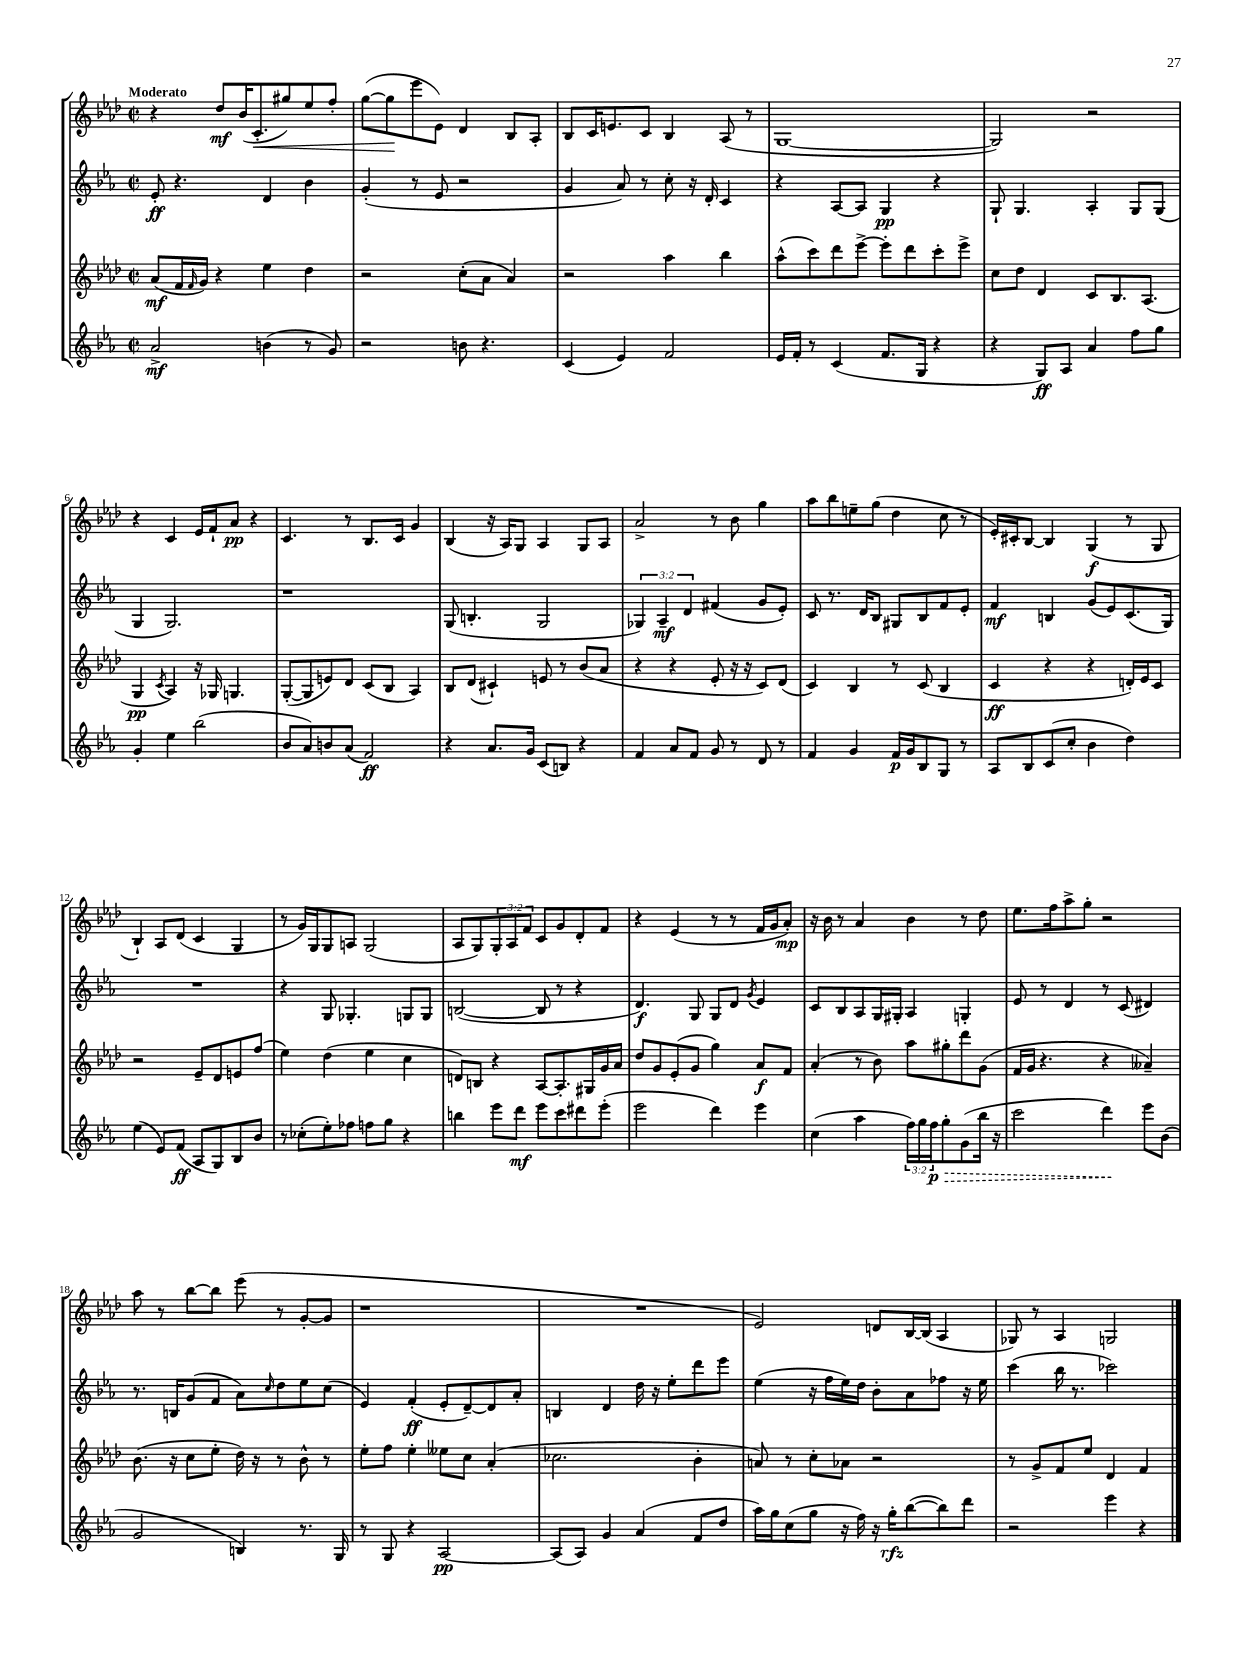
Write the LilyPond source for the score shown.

<<
\new StaffGroup <<
\new Staff = "s0" {
    \clef treble \key aes \major \defaultTimeSignature \time 2/2 \override Staff.TupletNumber.text = #tuplet-number::calc-fraction-text \tempo "Moderato"
    r4 des''8\mf bes'16( c'8.-.\< gis''8) ees''8 f''8-. |
    g''8~( g''8\! ees'''8 ees'8) des'4 bes8 aes8-. |
    bes8 c'16 e'8. c'8 bes4 aes8( r8 |
    g1~ |
    g2) r2 |
    r4 c'4 ees'16 f'16-! aes'8\pp r4 |
    c'4. r8 bes8. c'16 g'4 |
    bes4( r16 aes16) g8 aes4 g8 aes8 |
    aes'2-> r8 bes'8 g''4 |
    aes''8 bes''8 e''8-- g''8( des''4 c''8 r8 |
    ees'16-.) cis'16-. bes8~ bes4 g4\f( r8 g8 |
    bes4-!) aes8 des'8( c'4 g4 |
    r8 g'16) g16 g8 a8 g2( |
    aes8 g8) \tuplet 3/2 { g8-. aes8 f'8 } c'8 g'8 des'8-. f'8 |
    r4 ees'4( r8 r8 f'16 g'16 aes'8-.\mp) |
    r16 bes'16 r8 aes'4 bes'4 r8 des''8 |
    ees''8. f''16 aes''8-> g''8-. r2 |
    aes''8 r8 bes''8~ bes''8 ees'''8( r8 g'8~-. g'8 |
    r1 |
    R1 |
    ees'2) d'8 bes16~ bes16( aes4 |
    ges8) r8 aes4 g2 \bar "|." |
}
\new Staff = "s1" {
    \clef treble \key ees \major \defaultTimeSignature \time 2/2 \override Staff.TupletNumber.text = #tuplet-number::calc-fraction-text
    ees'8-.\ff r4. d'4 bes'4 |
    g'4-.( r8 ees'8 r2 |
    g'4 aes'8) r8 c''8-. r16 d'16-. c'4 |
    r4 aes8~ aes8 g4\pp r4 |
    g8-! g4. aes4-. g8 g8( |
    g4 g2.) |
    r1 |
    g8( b4.-. g2 |
    \tuplet 3/2 { ges4) aes4--\mf d'4 } fis'4( g'8 ees'8-.) |
    c'8 r8. d'16 bes8 gis8 bes8 f'8 ees'8-. |
    f'4\mf b4 g'8( ees'8) c'8.( g16) |
    R1 |
    r4 g8 ges4.-. g8 g8 |
    b2~( b8 r8 r4 |
    d'4.\f) g8 g8 d'8 \acciaccatura { g'8 } ees'4 |
    c'8 bes8 aes8 g16 gis16-. aes4 g4-. |
    ees'8 r8 d'4 r8 c'8( dis'4) |
    r8. b16 g'8( f'8 aes'8) \grace { c''16 } d''8 ees''8 c''8( |
    ees'4) f'4-.\ff( ees'8-. d'8~--) d'8 aes'8-. |
    b4 d'4 d''16 r16 ees''8-. d'''8 ees'''8 |
    ees''4( r16 f''16 ees''16) d''16 bes'8-. aes'8 fes''8 r16 ees''16 |
    c'''4( bes''16 r8. ces'''2) \bar "|." |
}
\new Staff = "s2" {
    \clef treble \key aes \major \defaultTimeSignature \time 2/2
    aes'8\mf( f'16 \grace { f'16 } g'16) r4 ees''4 des''4 |
    r2 c''8-.( aes'8 aes'4) |
    r2 aes''4 bes''4 |
    aes''8-^( c'''8) des'''8 ees'''8~-> ees'''8-. des'''8 c'''8-. ees'''8-> |
    c''8 des''8 des'4 c'8 bes8. aes8.( |
    g4\pp \acciaccatura { c'8 } aes4) r16 ges16 g4. |
    g8~-.( g8 e'8) des'8 c'8( bes8 aes4) |
    bes8 des'8( cis'4-!) e'8 r8 bes'8( aes'8 |
    r4 r4 ees'8-. r16 r16 c'8) des'8( |
    c'4) bes4 r8 c'8( bes4 |
    c'4\ff r4 r4 d'16-.) ees'16 c'8 |
    r2 ees'8-- des'8 e'8 f''8( |
    ees''4) des''4( ees''4 c''4 |
    d'8) b8 r4 aes8~ aes8.-. gis16 g'16 aes'16 |
    des''8 g'8 ees'8-.( g'8 g''4) aes'8\f f'8 |
    aes'4-.( r8 bes'8) aes''8 gis''8-. des'''8 g'8( |
    f'16 g'16 r4. r4 aeses'4--) |
    bes'8.( r16 c''8 ees''8-. des''16) r16 r8 bes'8-^ r8 |
    ees''8-. f''8 ees''4-. eeses''8 c''8 aes'4-.( |
    ces''2. bes'4-. |
    a'8) r8 c''8-. aes'8 r2 |
    r8 g'8-> f'8 ees''8 des'4 f'4 \bar "|." |
}
\new Staff = "s3" {
    \clef treble \key ees \major \defaultTimeSignature \time 2/2 \override Staff.TupletNumber.text = #tuplet-number::calc-fraction-text
    aes'2->\mf b'4( r8 g'8) |
    r2 b'8 r4. |
    c'4( ees'4) f'2 |
    ees'16 f'16-. r8 c'4( f'8. g16 r4 |
    r4 g8\ff) aes8 aes'4 f''8 g''8 |
    g'4-. ees''4 bes''2( |
    bes'8 aes'8) b'8 aes'8( f'2\ff) |
    r4 aes'8. g'16 c'8( b8) r4 |
    f'4 aes'8 f'8 g'8 r8 d'8 r8 |
    f'4 g'4 f'16\p g'16 bes8 g8 r8 |
    aes8 bes8 c'8( c''8-. bes'4 d''4) |
    ees''4( ees'8) f'8\ff( aes8 g8) bes8 bes'8 |
    r8 ces''8-.( ees''8-.) fes''8 f''8 g''8 r4 |
    b''4 ees'''8 d'''8\mf ees'''8 c'''8 dis'''8 ees'''8-.( |
    ees'''2 d'''4) ees'''4 |
    c''4( aes''4 \tuplet 3/2 { f''16) g''16 \once \override Hairpin.style = #'dashed-line f''16\p\> } g''8-. g'8( bes''16 r16 |
    c'''2 d'''4\!) ees'''8 bes'8( |
    g'2 b4) r8. g16 |
    r8 g8 r4 aes2~\pp |
    aes8( aes8) g'4 aes'4( f'8 d''8 |
    aes''16) g''16 c''8( g''8 r16 f''16) r16 g''16-.\rfz bes''8~( bes''8) d'''8 |
    r2 ees'''4 r4 \bar "|." |
}
>>
>>
